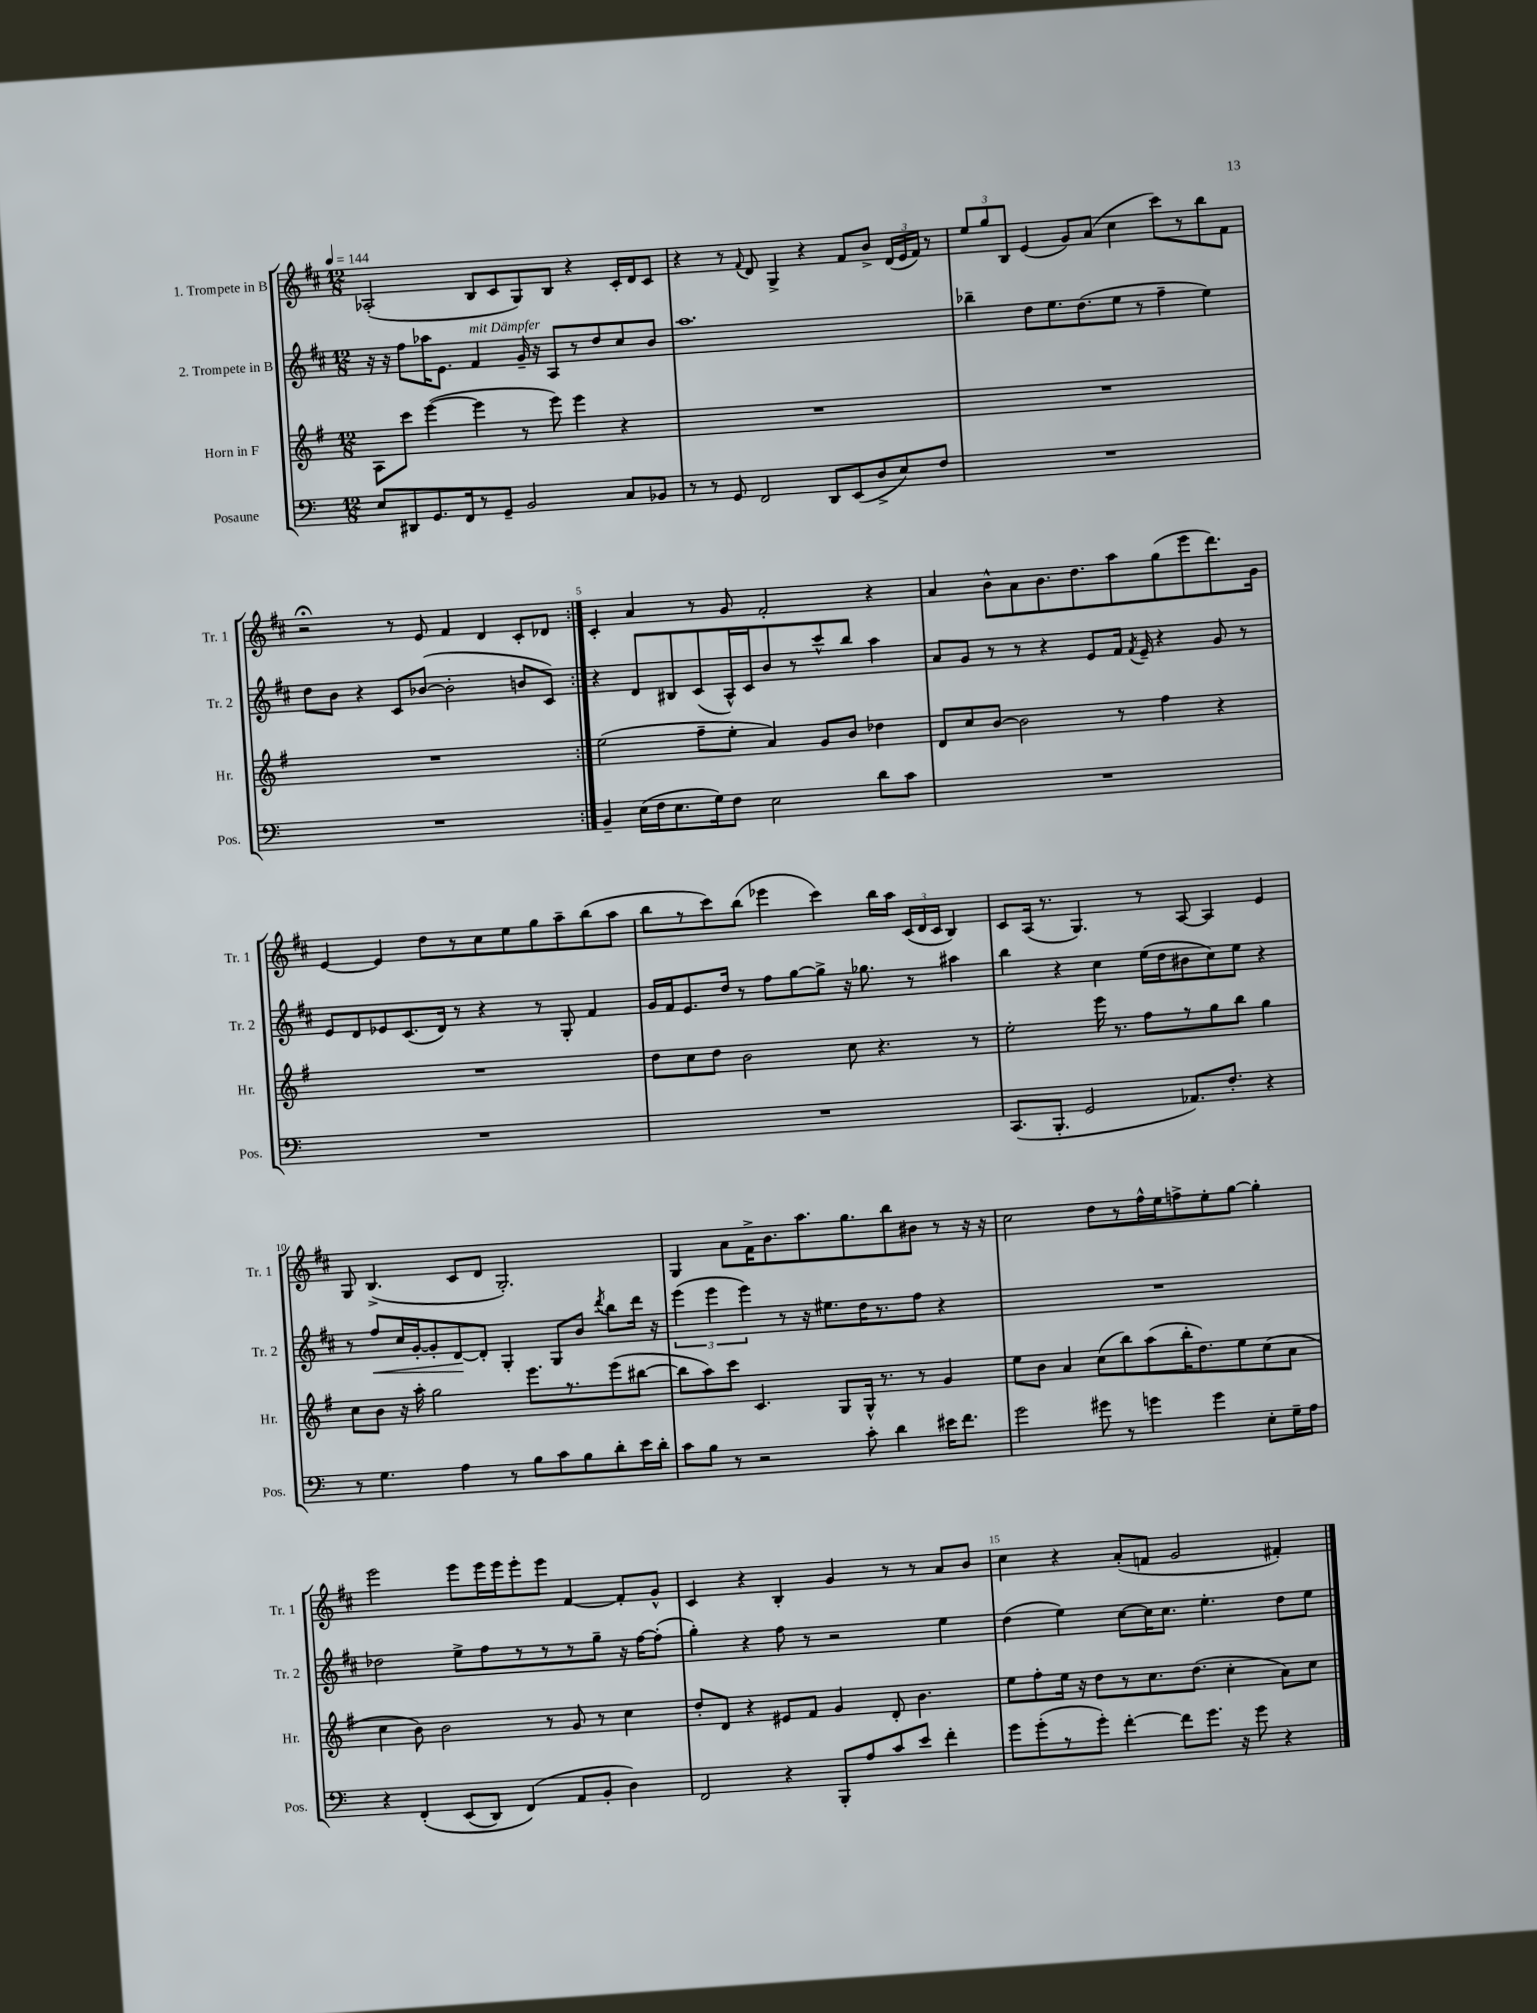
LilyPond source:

<<
\new StaffGroup <<
\new Staff = "s0" \with { instrumentName = "1. Trompete in B" shortInstrumentName = "Tr. 1" } {
    \clef treble \key d \major \numericTimeSignature \time 12/8 \tempo 4 = 144
    \autoBeamOff \repeat volta 2 { aes2-.( b8[ cis'8 g8) b8] r4 cis'16[-. d'16 cis'8] |
    r4 r8 \appoggiatura { fis'8 } d'8 g4-> r4 fis'8[ b'8]-> \tuplet 3/2 { d'16[( e'16 fis'16]) } r8 |
    \tuplet 3/2 { e''8[ g''8 b8] } e'4( g'8[) a'8]( cis''4 cis'''8[) r8 b''8 fis'8] |
    r2\fermata r8 e'8 fis'4 d'4 cis'8[-. des'8] | }
    cis'4-. a'4 r8 g'8 fis'2-. r4 |
    a'4 b'8[-^ a'8 b'8. d''8. a''8 g''8( e'''8 d'''8.) g'16] |
    e'4~ e'4 d''8[ r8 cis''8 e''8 g''8 a''8-- b''8( a''8] |
    b''8[ r8 cis'''8) b''8]( ees'''4 cis'''4) b''16[ a''16] \tuplet 3/2 { cis'16[( d'16 cis'16] } b4) |
    cis'8[ a16]( r8. g4.) r8 a8~ a4 e'4 |
    g8 b4.->( cis'8[ d'8] g2.-.) |
    g4 a'8[ fis'16-> b'8. a''8. g''8. b''8 bis'8] r8 r16 r16 |
    cis''2 d''8[ r8 fis''16-^ e''16 f''8-> e''8-. g''8]~ g''4-. |
    e'''2 e'''8[ e'''16 e'''16 e'''8-. e'''8] fis'4~ fis'8[-. g'8]-^ |
    cis'4 r4 b4-. g'4 r8 r8 a'8[ b'8] |
    cis''4 r4 a'8[-.( f'8] g'2 fis'4-.) \bar "|." |
}
\new Staff = "s1" \with { instrumentName = "2. Trompete in B" shortInstrumentName = "Tr. 2" } {
    \clef treble \key d \major \numericTimeSignature \time 12/8
    \autoBeamOff \repeat volta 2 { r16 r16 fis''8[ aes''16 e'8.] fis'4^\markup { \italic "mit Dämpfer" } g'16-- r16 a8[ r8 d''8 cis''8 b'8] |
    a''1. |
    bes''4-- d''8[ e''8. d''8.( e''8] r8 fis''4-- e''4) |
    d''8[ b'8] r4 cis'8[ bes'8]~( bes'2-. b'8[ cis'8]) | }
    r4 d'8[ bis8 cis'8( a16-^) cis'16 b'8 r8 cis'''8-^ b''8] a''4 |
    a'8[ g'8] r8 r8 r4 e'8[ fis'16] \acciaccatura { fis'8 } e'16-- r4 g'8 r8 |
    e'8[ d'8 ees'8 cis'8.( d'16]) r8 r4 r8 g8-. fis'4 |
    g'16[ fis'16 e'8. d''16] r8 fis''8[ g''8~ g''8]-> r16 ges''8. r8 ais''4 |
    b''4 r4 cis''4 e''16[( d''16 bis'8 cis''8) e''8] r4 |
    r8 fis''8[\< cis''16 g'16~-. g'8-. d'8~\! d'8]-. g4-. g8[ b'8] \acciaccatura { d'''8 } b''8[ d'''16] r16 |
    \tuplet 3/2 { e'''4( e'''4 e'''4) } r8 r16 eis''8.[ d''16 r8. fis''8] r4 |
    R1. |
    des''2 e''8[-> fis''8 r8 r8 r8 g''8]-- r16 fis''16[~ fis''8]-.( |
    g''4-.) r4 fis''8 r8 r2 e''4 |
    d''4( e''4) cis''8[~ cis''16 cis''8.] e''4.-. d''8[ e''8] \bar "|." |
}
\new Staff = "s2" \with { instrumentName = "Horn in F" shortInstrumentName = "Hr." } {
    \clef treble \key g \major \numericTimeSignature \time 12/8
    \autoBeamOff \repeat volta 2 { a8[ c'''8] e'''4~( e'''4 r8 e'''8) e'''4 r4 |
    R1. |
    R1. |
    R1. | }
    e''2( fis''8[-- e''8]-. a'4) g'8[ b'8] des''4 |
    d'8[ c''8 b'8]~ b'2 r8 fis''4 r4 |
    R1. |
    d''8[ c''8 d''8] b'2 c''8 r4. r8 |
    e''2-. e'''16 r8. fis''8[ r8 g''8 b''8] g''4 |
    c''8[ b'8] r16 a''16-. g''2 e'''8.[ r8. e'''8( bis''8]~ |
    bis''8[ a''8) c'''8] c'4. g8[ g16]-^ r8. r8 g'4 |
    e''8[ b'8] a'4 c''8[( b''8) a''8( b''16-. d''8.) e''8 c''8( a'8] |
    c''4 b'8) b'2 r8 g'8 r8 c''4 |
    d''8[-. d'8] r4 eis'8[ fis'8] g'4 d'8-. b'4. |
    e''8[ fis''8-. e''16] r16 d''8[ r8 c''8. d''8.]( c''4-. a'8[) c''8] \bar "|." |
}
\new Staff = "s3" \with { instrumentName = "Posaune" shortInstrumentName = "Pos." } {
    \clef bass \key c \major \numericTimeSignature \time 12/8
    \autoBeamOff \repeat volta 2 { e8[ dis,8 g,8. f,16 r8 g,8]-- b,2 c8[ bes,8] |
    r8 r8 g,8 f,2 d,8[ e,8( d8-> e8) f8] |
    R1. |
    R1. | }
    b,4-- e16[( f16 e8. g16) f8] e2 d'8[ c'8] |
    R1. |
    R1. |
    R1. |
    c,8.[( b,,8.]-. g,2 aes,8.[) f8.]-. r4 |
    r8 g4. a4 r8 b8[ c'8 b8 d'8-. e'16 d'16]-. |
    c'8[ b8] r8 r2 c'8-. d'4 eis'16[ f'8.] |
    g'2 gis'8 r8 g'4 g'4 e8[-. g16-- a16] |
    r4 f,4-.\( e,8[( d,8]) f,4(\) a,8[ b,8]-. d4) |
    f,2 r4 b,,8[-. a8 c'8 e'8] f'4-. |
    g'8[ g'8-.( r8 g'8]-.) f'4~-. f'8[ g'8.] r16 g'8 r4 \bar "|." |
}
>>
>>
\layout { \context { \Score \override BarNumber.break-visibility = ##(#f #t #t) barNumberVisibility = #(every-nth-bar-number-visible 5) } }
